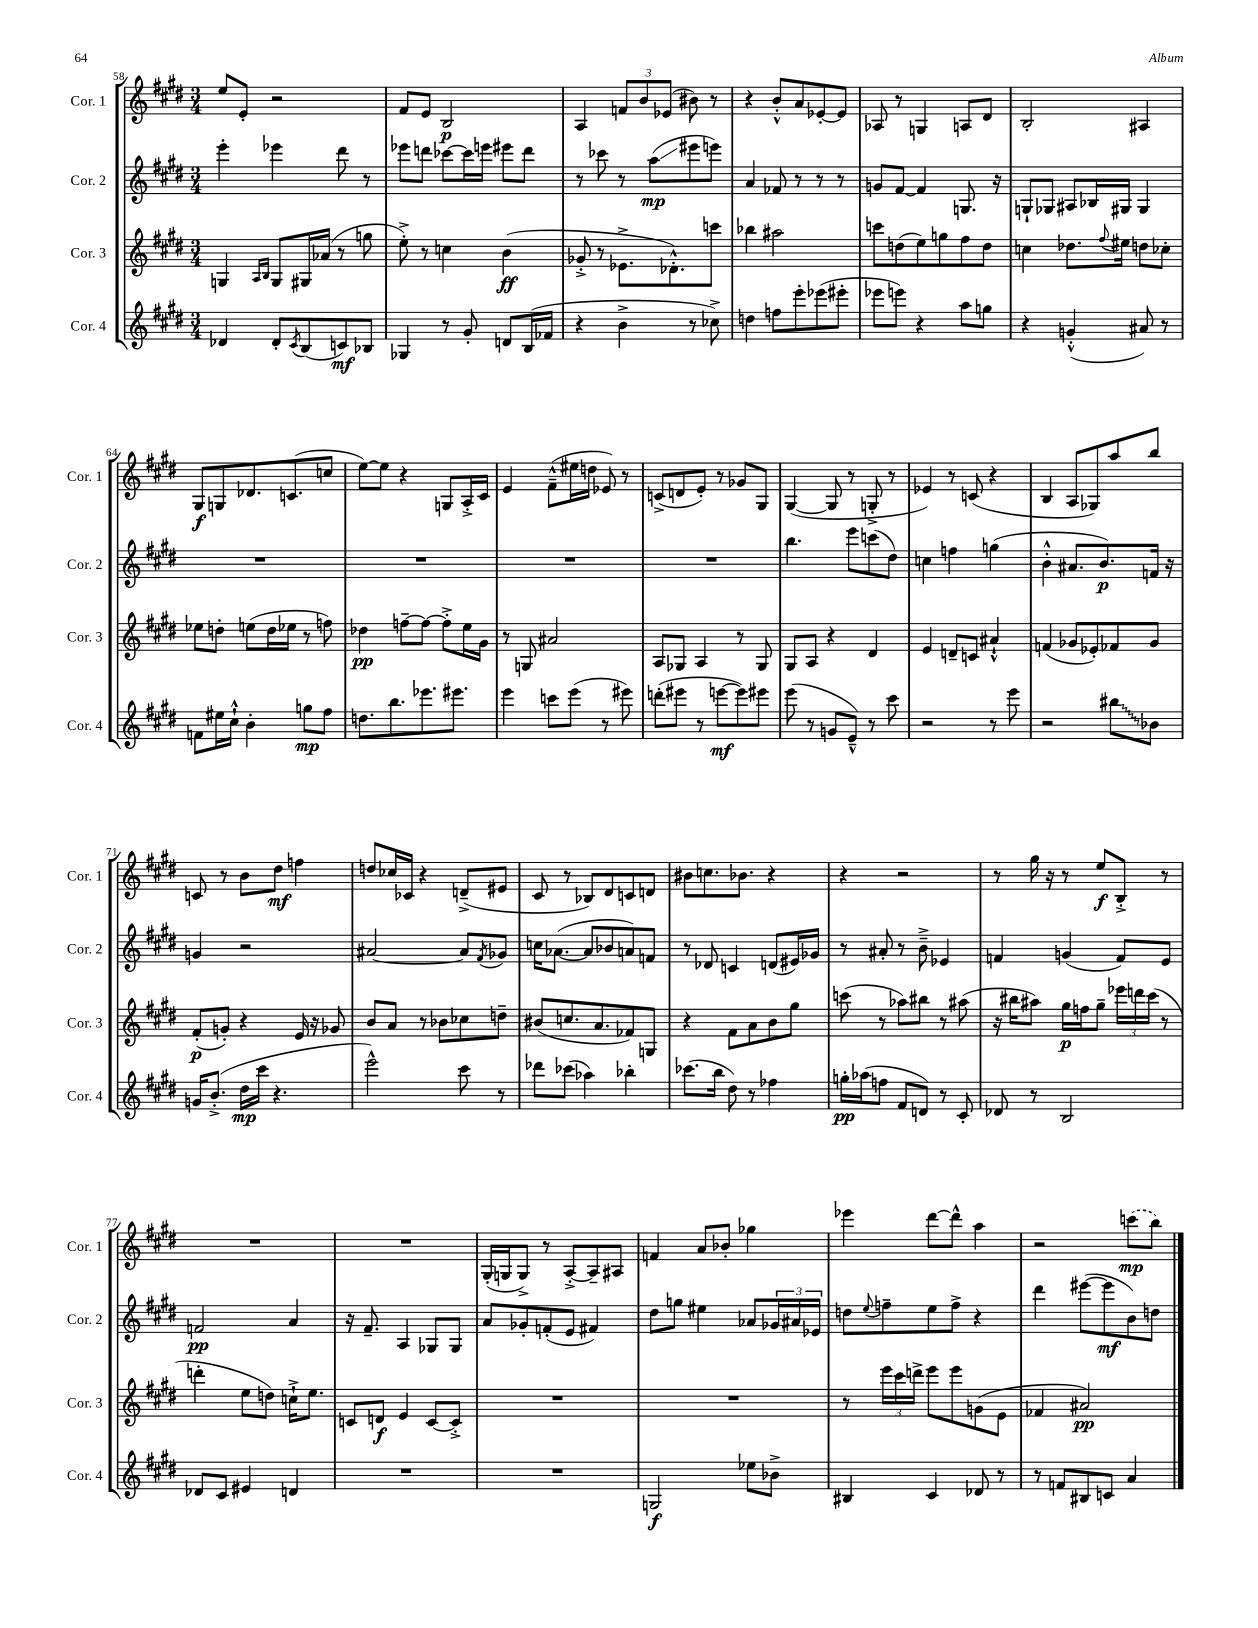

**kern	**kern	**kern	**kern
*staff4	*staff3	*staff2	*staff1
*clefG2	*clefG2	*clefG2	*clefG2
*k[f#c#g#d#]	*k[f#c#g#d#]	*k[f#c#g#d#]	*k[f#c#g#d#]
*M3/4	*M3/4	*M3/4	*M3/4
4d-	4G	4eee'	8ee
.	.	.	8e'
.	16qqA	.	.
.	16qqB	.	.
8d-'	8G	4eee-	2r
8qc#	.	.	.
(8B	16G#	.	.
.	(16a-	.	.
8c)	8r	8ddd#	.
8B-	8gg	8r	.
=	=	=	=
4G-	8ee'^)	8eee-	8f#
.	8r	8ddd	8e
8r	4cc	[8ccc-	2B
8g#'	.	16ccc-]	.
.	.	16eee	.
8d	(4b	8eee#	.
(16B	.	8ddd	.
16f-	.	.	.
=	=	=	=
4r	8g-'^	8r	4A
.	8r	8ccc-	.
4b^	8.e-^	8r	12f
.	.	.	12b
.	.	(8aa	.
.	.	.	(12e-
.	8.d-'^^)	.	.
8r	.	8eee#	8b#)
8cc-^)	8ccc	8eee)	8r
=	=	=	=
4dd	4bb-	4a	4r
8ff	2aa#	8f-	8b'^^
8eee'	.	8r	8a
(8eee-	.	8r	[8e-'
8eee#'	.	8r	8e-]
=	=	=	=
8eee-	8ccc	8g	8A-
8eee)	(8dd	[8f#	8r
4r	8ee)	4f#]	4G
.	8gg	.	.
8aa	8ff#	8.G	8A
8gg	8dd	.	8d#
.	.	16r	.
=	=	=	=
4r	4cc	8G`	2B'
.	.	8G-	.
(4g'^^	8.dd-	8A#	.
.	.	16B-	.
.	8qqff#	.	.
.	16ee#	16G#	.
8a#)	8dd	4G#	4A#
8r	8cc-'	.	.
=	=	=	=
8f	8ee-	2.r	8G#
16ee#	8dd'	.	8G
16cc#`^^	.	.	.
4b'	(8ee	.	8.d-
.	16dd	.	.
.	16ee-	.	(8.c
8gg	8r	.	.
8ff#	8ff)	.	8cc
=	=	=	=
8.dd	4dd-	2.r	[8ee)
.	.	.	8ee]
8.bb	.	.	.
.	[8ff~	.	4r
8.eee-	8ff_	.	.
.	8ff'^]	.	8G
8.eee#	.	.	.
.	16ee	.	16A'^
.	16g#	.	16c#
=	=	=	=
4eee	8r	2.r	4e
.	8G	.	.
8ccc	2a#	.	(8f#~^^
(8eee	.	.	16ee#
.	.	.	16dd
8r	.	.	8e-)
8eee#)	.	.	8r
=	=	=	=
(8ddd'	8A	2.r	(8c^
8eee#	8G-	.	8d
8r	4A	.	8e')
[8eee	.	.	8r
8eee])	8r	.	8g-
8eee#	8G-	.	8G#
=	=	=	=
(8eee	8G#	4.bb	([4G#
8r	8A	.	.
8g	4r	.	8G#]
8e~^^)	.	8eee	8r
8r	4d#	(8ccc	8G'^
8ccc#	.	8dd#)	8r
=	=	=	=
2r	4e	4cc	4e-)
.	8d~	4ff	8r
.	8c	.	(8c
8r	4a#`^^	(4gg	4r
8eee	.	.	.
=	=	=	=
2r	(4f	4b'^^	4B
.	8g-	8.a#	8A
.	8e-')	.	8G-)
.	.	8.b)	.
8bb#	8f-	.	8aa
8b-	8g-	16f	8bb
.	.	16r	.
=	=	=	=
16g	(8f#'	4g	8c
(8.b'^	.	.	.
.	8g')	.	8r
16dd#	4r	2r	8b
16ccc#	.	.	.
4.r	.	.	8dd#
.	16e	.	4ff
.	16r	.	.
.	8g-	.	.
=	=	=	=
2eee^^)	8b	[2a#	8dd
.	8a	.	16cc-
.	.	.	16c-
.	8r	.	4r
.	8b-	.	.
8ccc#	8cc-	8a#]	(8d~^
.	.	8qf#	.
8r	8dd~	8g-	8e#
=	=	=	=
8ddd-	(8b#	16cc	8c#
.	.	([8.a-	.
(8ccc-	8.cc	.	8r
4aa-)	.	8a-]	8B-)
.	8.a	.	.
.	.	8b-	8d#
4bb-'	8f-)	8a)	8c
.	8G	8f	8d
=	=	=	=
(8.ccc-	4r	8r	8b#
.	.	8d-	8.cc
16bb	.	.	.
8dd#)	8f#	4c	.
.	.	.	8.b-
8r	8a	.	.
4ff-	8b	(8d	4r
.	8gg#	16e#)	.
.	.	16g-	.
=	=	=	=
16gg'	(8ccc	8r	4r
(16aa-	.	.	.
8ff	8r	8a#'	.
8f#	8aa-)	8r	2r
8d)	8bb#	8b~^	.
8r	8r	4e-	.
8c#'	(8aa#	.	.
=	=	=	=
8d-	16r	4f	8r
.	16bb#	.	.
8r	8aa#)	.	16gg#
.	.	.	16r
2B	16gg#	(4g	8r
.	16ff	.	.
.	8gg#~	.	8ee
.	24eee-	8f)	8B'^
.	24ddd	.	.
.	(24ccc#	.	.
.	8r	8e	8r
=	=	=	=
8d-	4ddd'	2f	2.r
8c#	.	.	.
4e#	8ee	.	.
.	8dd)	.	.
4d	16cc`^	4a	.
.	8.ee	.	.
=	=	=	=
2.r	8c	16r	2.r
.	.	8.f#~	.
.	8d	.	.
.	4e	4A	.
.	[8c	8G-	.
.	8c'^]	8G-	.
=	=	=	=
2.r	2.r	8a	(16G#'
.	.	.	16G
.	.	8g-'	8G^)
.	.	(8f'	8r
.	.	8e	[8A'^
.	.	4f#)	8A~]
.	.	.	8A#
=	=	=	=
2G	2.r	8dd#	4f
.	.	8gg	.
.	.	4ee#	8a
.	.	.	8b-'
8ee-	.	8a-	4gg-
8b-^	.	24g-	.
.	.	24a#	.
.	.	24e-	.
=	=	=	=
4B#	8r	8dd	4eee-
.	.	8qqee	.
.	24eee	8ff~	.
.	24ccc#	.	.
.	24ddd^	.	.
4c#	8eee	8ee	[8ddd#
.	8eee	8ff^	8ddd#^^]
8d-	(8g	4r	4aa
8r	8e	.	.
=	=	=	=
8r	4f-	4ddd#	2r
8f	.	.	.
8B#	2a#)	([8eee#	.
8c	.	8eee#]	.
4a	.	8b)	(8ccc
.	.	8dd	8bb)
==	==	==	==
*-	*-	*-	*-
